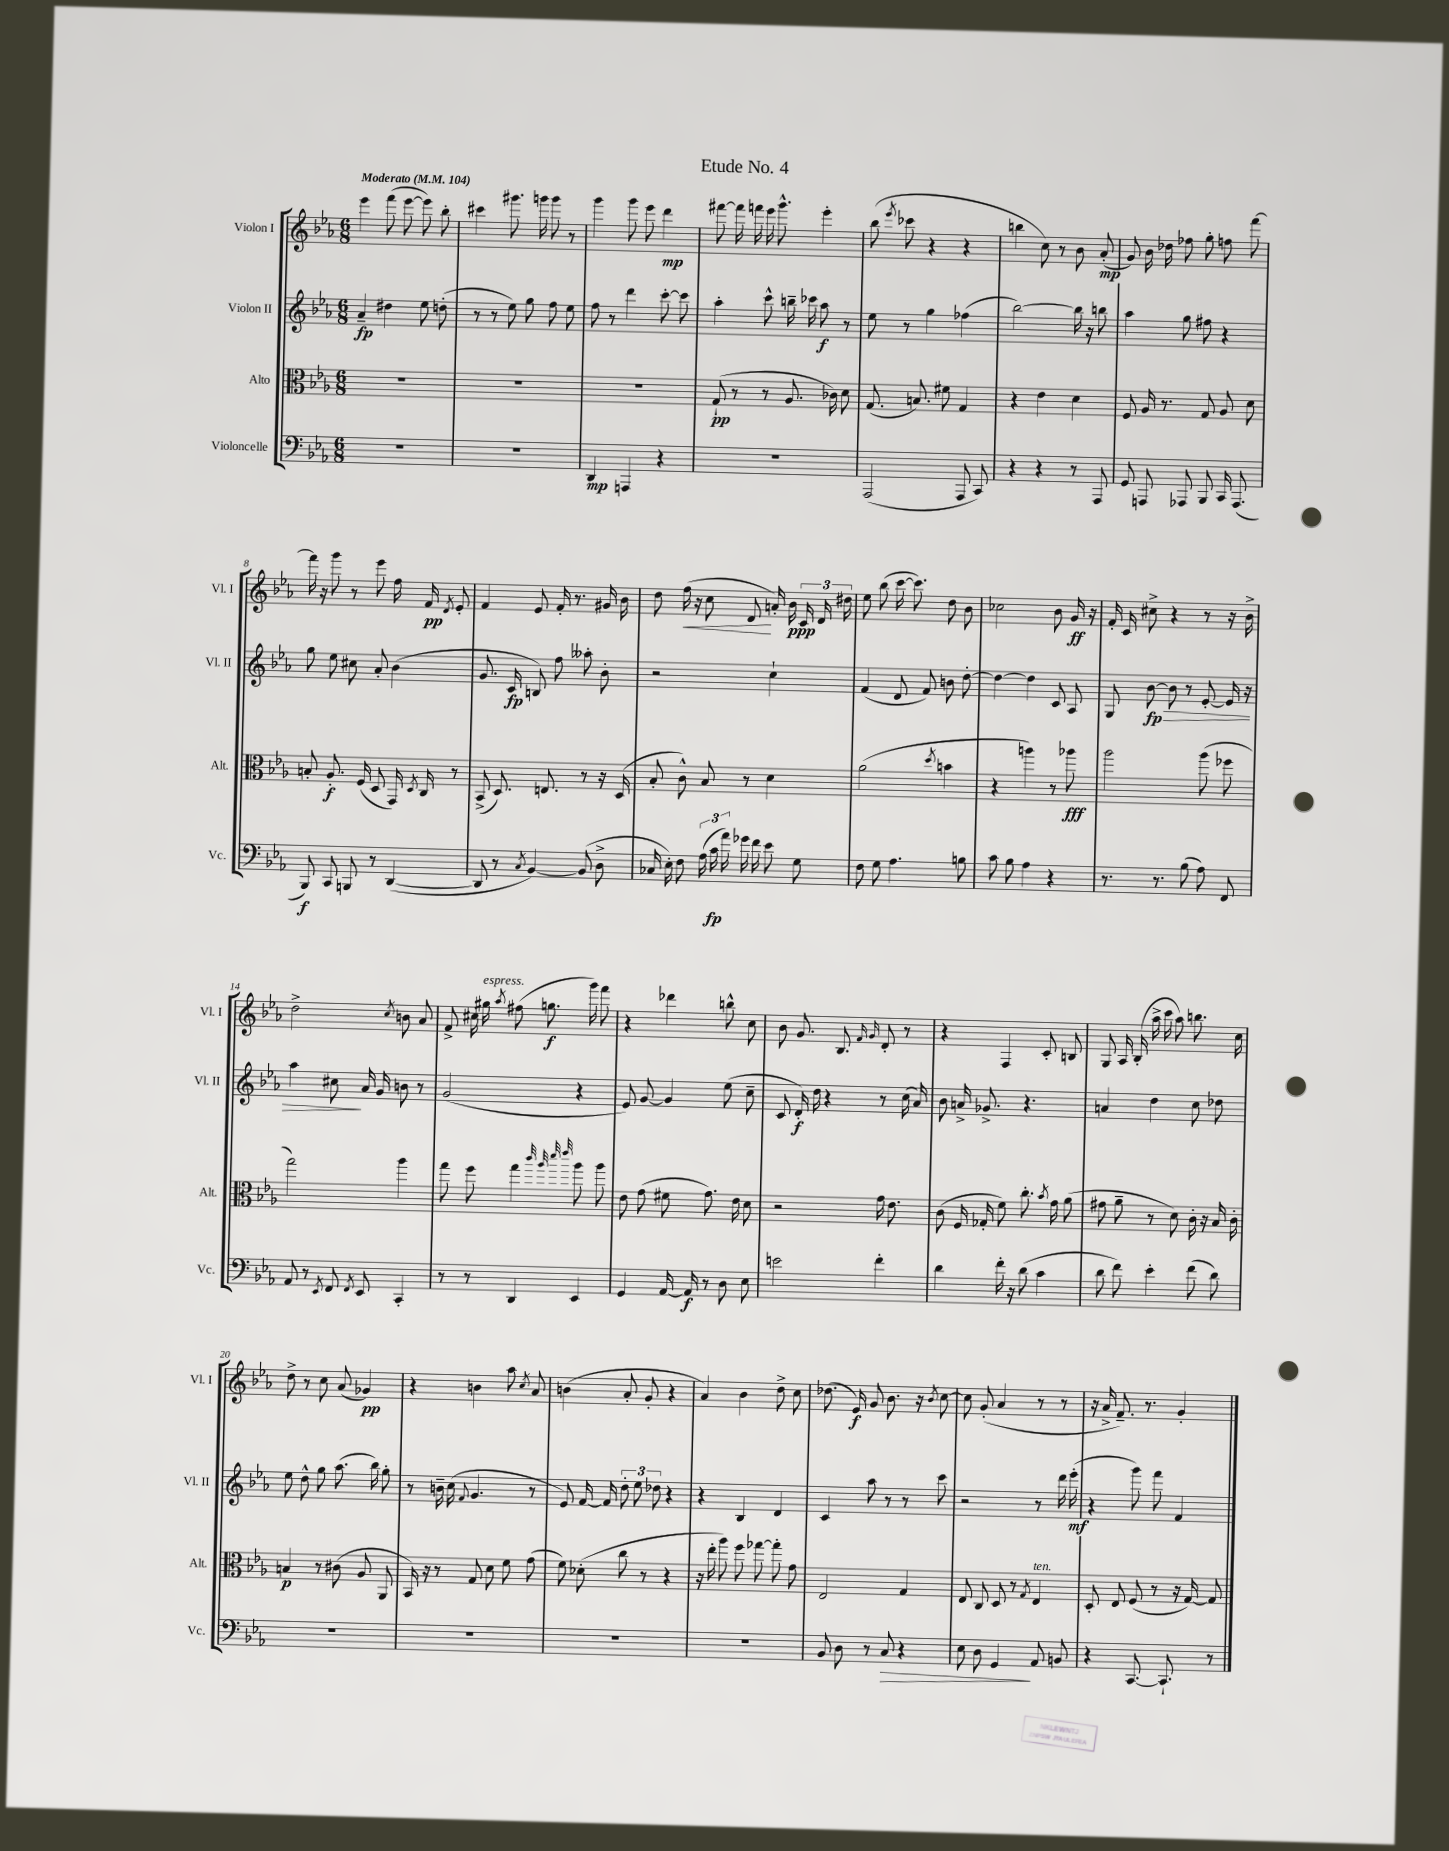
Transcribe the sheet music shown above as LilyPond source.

\header { title = "Etude No. 4" }
<<
\new StaffGroup <<
\new Staff = "s0" \with { instrumentName = "Violon I" shortInstrumentName = "Vl. I" } {
    \clef treble \key ees \major \numericTimeSignature \time 6/8 \tempo "Moderato" 4 = 104
    \autoBeamOff ees'''4 f'''8( ees'''8~ ees'''8) bes''8-. |
    cis'''4 gis'''8. g'''16 g'''8 r8 |
    g'''4 g'''8 ees'''8 d'''4\mp |
    fis'''8~ fis'''16 f'''16 ees'''16 g'''8.-^ ees'''4-. |
    bes''8( \acciaccatura { ees'''8 } ces'''8 r4 r4 |
    b''4 c''8) r8 bes'8 aes'8-.\mp( |
    g'8) bes'16 des''16 fes''8 g''8-. f''8 f'''8~ |
    f'''16 r16 g'''8 r8 ees'''8 f''16 f'16\pp \acciaccatura { d'8 } ees'8-. |
    f'4 ees'8 f'16-. r8. gis'16 bes'16 |
    d''8 f''16\<( r16 c''8 d'8\! a'16-.) bes'16\ppp \tuplet 3/2 { c'16 d'16 dis''16 } |
    ees''8 bes''8( c'''16~ c'''8.) d''8 bes'8 |
    ces''2 bes'8 g'16\ff r16 |
    f'16-. c'16 cis''8-> r4 r8 r16 bes'16-> |
    d''2-> \acciaccatura { c''8 } b'8 aes'8 |
    f'8-> cis''16 gis''16^\markup { \italic "espress." } \acciaccatura { aes''8 } fis''8( g''8.\f g'''16) f'''8 |
    r4 des'''4 b''8-^ c''8 |
    bes'8 g'8. bes8. \grace { f'16 g'16 } d'8-. r8 |
    r4 f4 c'8-. b8 |
    g8 aes16 bes16-.( aes''16-> c'''16 aes''8) b''8. c''16 |
    d''8-> r8 c''8 aes'8( ges'4\pp) |
    r4 b'4 aes''8 \acciaccatura { c''8 } aes'8 |
    b'4( aes'8-. g'8-. r4 |
    aes'4) bes'4 d''8-> c''8 |
    des''8.( ees'16\f) g'8 bes'8. r16 \acciaccatura { bes'8 } c''8~ |
    c''8 g'8-.( aes'4 r8 r8 |
    r16 aes'16-> f'8.--) r8. g'4-. \bar "|." |
}
\new Staff = "s1" \with { instrumentName = "Violon II" shortInstrumentName = "Vl. II" } {
    \clef treble \key ees \major \numericTimeSignature \time 6/8
    \autoBeamOff aes'4--\fp dis''4 ees''8 d''8-.( |
    r8 r8 ees''8) g''8 f''8 ees''8 |
    f''8 r8 d'''4 c'''8~-. c'''8 |
    aes''4-. c'''8-^ b''16-- ces'''16 aes''8\f r8 |
    ees''8 r8 g''4 fes''4( |
    bes''2~) bes''16 r16 b''8 |
    aes''4 g''8 fis''8 r4 |
    g''8 ees''8 cis''8 aes'8-. bes'4( |
    g'8. c'16\fp b8) f''8 aeses''8-. bes'8-. |
    r2 c''4-! |
    f'4( d'8 f'8) b'8 d''8~-. |
    d''4~ d''4 c'8 aes8 |
    g8 bes'8~\fp\> bes'8 r8 ees'8~-. ees'16 r16 |
    aes''4 cis''8\! aes'16 g'16 b'8 r8 |
    g'2( r4 |
    ees'8) g'8~ g'4 ees''8( c''8-- |
    c'8 d'16-.\f) d''16 r4 r8 c''16( aes'16) |
    bes'8 a'16-> ges'8.-> r4. |
    a'4 d''4 c''8 des''8 |
    ees''8 d''8-^ g''8 aes''8.( bes''16) g''8-. |
    r8 b'16-- c''16( \appoggiatura { f'8 } g'4. r8 |
    ees'8) f'16~ f'16 \tuplet 3/2 { d''8-. ees''8 des''8 } r4 |
    r4 bes4 d'4 |
    c'4 aes''8 r8 r8 c'''8 |
    r2 r8 d'''16 ees'''16-.\mf( |
    r4 g'''8) f'''8 f'4 \bar "|." |
}
\new Staff = "s2" \with { instrumentName = "Alto" shortInstrumentName = "Alt." } {
    \clef alto \key ees \major \numericTimeSignature \time 6/8
    \autoBeamOff R2. |
    R2. |
    R2. |
    g8-!\pp( r8 r8 aes8. ces'16) d'8 |
    g8.( b8.) fis'8 g4 |
    r4 ees'4 d'4 |
    f8 aes16 r8. g8 aes8 d'8 |
    b8-. aes8.-.\f f16( d8 g,16) \acciaccatura { d8 } c16 r8 |
    bes,8->( d8.) e8. r8 r16 d16( |
    bes8-. c'8-^) bes8 r8 d'4 |
    aes'2( \acciaccatura { d''8 } b'4 |
    r4 a''4) r8 aes''8\fff |
    aes''2 aes''8( fes''8 |
    g''2) aes''4 |
    g''8 f''8 g''4 \grace { c'''32 aes''32 d'''32 ees'''32 } aes''8 aes''8 |
    ees'8 g'8( fis'8 g'8.) ees'16 d'8 |
    r2 g'16 ees'8. |
    c'8( f16 ges16-. f'8) c''8.-. \acciaccatura { bes'8 } g'16 aes'8( |
    gis'8 aes'8-- r8 d'8) c'16-. r16 bes16 c'16-. |
    b4\p r8 cis'8( aes8 aes,8 |
    bes,16) r16 r8 g8 d'8 f'8 g'8( |
    f'8) des'8-.( c''8 r8 r4 |
    r16 ees''16-. aes''8) f''8 ges''8~ ges''8-. g'8 |
    ees2 g4 |
    ees8 c8 d8 r8 \acciaccatura { g8 } ees4^\markup { \italic "ten." } |
    d8-. ees8 f8( r8 r16 g16~) g8 \bar "|." |
}
\new Staff = "s3" \with { instrumentName = "Violoncelle" shortInstrumentName = "Vc." } {
    \clef bass \key ees \major \numericTimeSignature \time 6/8
    \autoBeamOff R2. |
    R2. |
    d,4\mp a,,4 r4 |
    R2. |
    aes,,2( aes,,8 c,8) |
    r4 r4 r8 aes,,8 |
    g,8 a,,8 aes,,8 bes,,8 c,16 aes,,8.( |
    bes,,8\f) c,8 b,,8 r8 d,4~( |
    d,8 r8 \acciaccatura { c8 } bes,4~) bes,8( d8-> |
    ces16 ees16-.) f8 \tuplet 3/2 { aes16( c'16\fp aes'16) } ges'16 f'16 ees'8 g8 |
    f8 g8 aes4. b8 |
    c'8 bes8 aes4 r4 |
    r8. r8. bes8( aes8) f,8 |
    aes,8 r8 \acciaccatura { ees,8 } f,8 \acciaccatura { f,8 } ees,8 c,4-. |
    r8 r8 d,4 ees,4 |
    g,4 aes,16~ aes,16\f r8 d8 ees8 |
    e'2 f'4-. |
    d'4 f'16-. r16 d'8( c'4 |
    d'8 f'8) ees'4-. f'8( d'8) |
    R2. |
    R2. |
    R2. |
    R2. |
    bes,8 d8 r8 c8\> r4 |
    ees8 d8 g,4\! aes,8 b,8 |
    r4 c,8.~ c,8.-! r8 \bar "|." |
}
>>
>>
